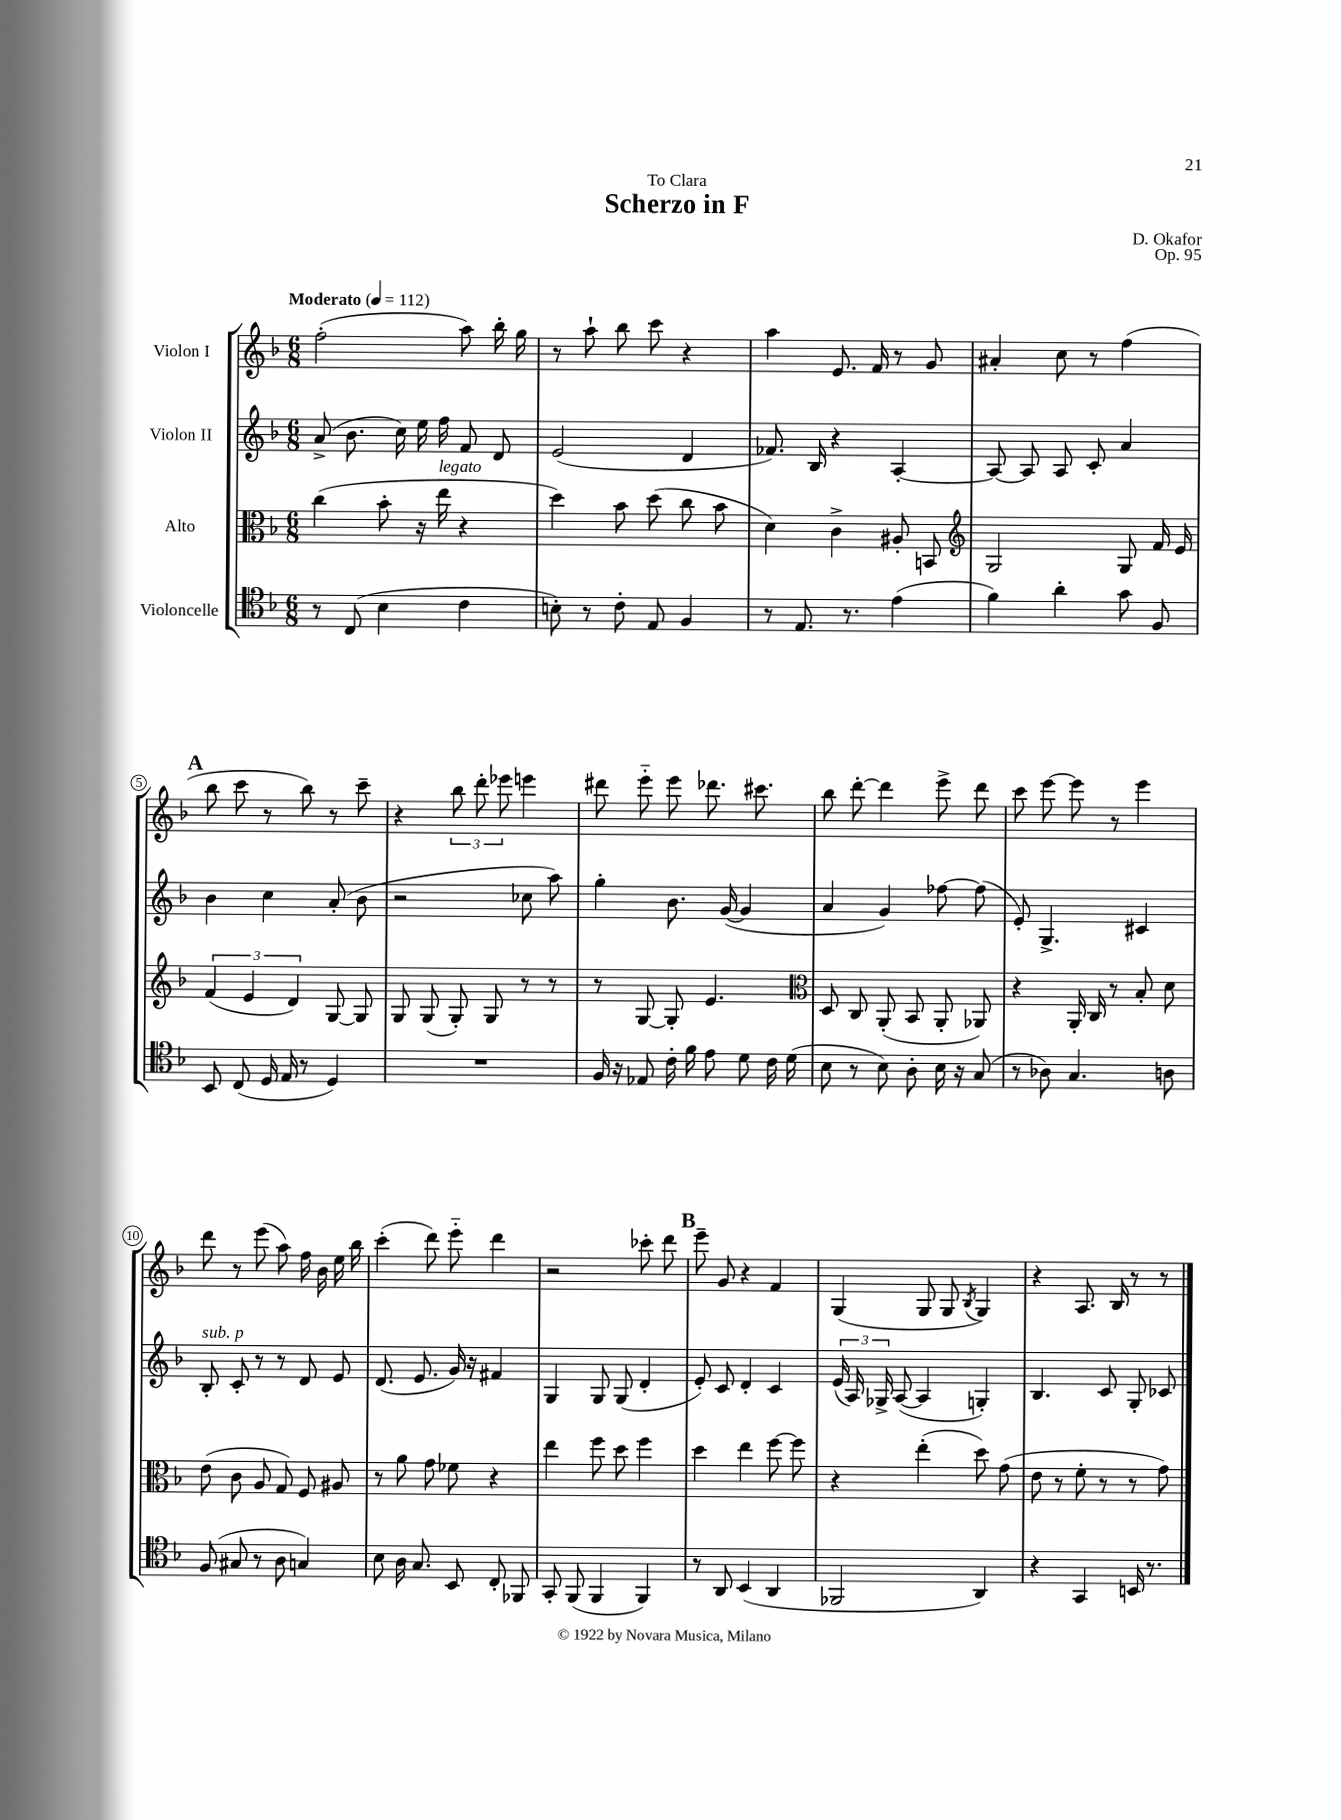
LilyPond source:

\header { title = "Scherzo in F" composer = "D. Okafor" dedication = "To Clara" opus = "Op. 95" }
<<
\new StaffGroup <<
\new Staff = "s0" \with { instrumentName = "Violon I" } {
    \clef treble \key f \major \numericTimeSignature \time 6/8 \tempo "Moderato" 4 = 112
    \autoBeamOff f''2-.( a''8) bes''16-. g''16 |
    r8 a''8-! bes''8 c'''8 r4 |
    a''4 e'8. f'16 r8 g'8 |
    ais'4-. c''8 r8 f''4( |
    \mark \markup { \bold "A" } bes''8 c'''8 r8 bes''8) r8 c'''8-- |
    r4 \tuplet 3/2 { bes''8 d'''8-. ees'''8 } e'''4 |
    dis'''8 e'''8-_ e'''8 des'''8. cis'''8. |
    bes''8 d'''8~-. d'''4 e'''8-> d'''8 |
    c'''8 e'''8~ e'''8 r8 e'''4 |
    d'''8 r8 e'''8( a''8) f''16 bes'16 e''16 bes''16 |
    c'''4-.( d'''8) e'''8-_ d'''4 |
    r2 ces'''8-. d'''8 |
    \mark \markup { \bold "B" } e'''8-- g'8 r4 f'4 |
    g4( g8 g8 \acciaccatura { bes8 } g4) |
    r4 a8. bes16 r8 r8 \bar "|." |
}
\new Staff = "s1" \with { instrumentName = "Violon II" } {
    \clef treble \key f \major \numericTimeSignature \time 6/8
    \autoBeamOff a'8->( bes'8. c''16) e''16 f''16 f'8 d'8 |
    e'2( d'4 |
    fes'8.) bes16 r4 a4~-. |
    a8~ a8 a8 c'8-. a'4 |
    \mark \markup { \bold "A" } bes'4 c''4 a'8-.( bes'8 |
    r2 ces''8 a''8) |
    g''4-. bes'8. g'16~( g'4 |
    a'4 g'4) fes''8~ fes''8( |
    e'8-.) g4.-> cis'4 |
    bes8-.^\markup { \italic "sub. p" } c'8-. r8 r8 d'8 e'8 |
    d'8.( e'8. g'16) r16 fis'4 |
    g4 g8 g8( d'4-. |
    \mark \markup { \bold "B" } e'8-.) c'8 d'4-. c'4 |
    \tuplet 3/2 { e'16( a16) ges16-> } a8~( a4 g4-.) |
    bes4. c'8 g8-. ces'8 \bar "|." |
}
\new Staff = "s2" \with { instrumentName = "Alto" } {
    \clef alto \key f \major \numericTimeSignature \time 6/8
    \autoBeamOff c''4( bes'8-. r16 e''16^\markup { \italic "legato" } r4 |
    d''4) bes'8 d''8( c''8 bes'8 |
    d'4) c'4-> ais8-. b,8 |
    \clef treble g2 g8 f'16 e'16 |
    \mark \markup { \bold "A" } \tuplet 3/2 { f'4( e'4 d'4) } g8~ g8 |
    g8 g8( g8-.) g8 r8 r8 |
    r8 g8~ g8-. e'4. |
    \clef alto d8 c8 a,8-.( bes,8 a,8-. aes,8) |
    r4 a,16-. c16 r8 bes8-. d'8 |
    e'8( c'8 a8 g8) f8 ais8 |
    r8 a'8 g'8 fes'8 r4 |
    e''4 f''8 d''8 f''4 |
    \mark \markup { \bold "B" } d''4 e''4 f''8~ f''8 |
    r4 e''4-.( d''8) g'8( |
    e'8 r8 f'8-. r8 r8 g'8) \bar "|." |
}
\new Staff = "s3" \with { instrumentName = "Violoncelle" } {
    \clef tenor \key f \major \numericTimeSignature \time 6/8
    \autoBeamOff r8 c8( bes4 c'4 |
    b8-.) r8 c'8-. e8 f4 |
    r8 e8. r8. e'4( |
    f'4) a'4-. g'8 f8 |
    \mark \markup { \bold "A" } bes,8 c8( d16 e16 r8 d4) |
    R2. |
    f16 r16 ees8 c'16-. f'16 e'8 d'8 c'16 d'16( |
    bes8 r8 bes8) a8-. bes16 r16 g8( |
    r8 aes8) g4. a8 |
    f8( gis8 r8 a8 g4) |
    bes8 a16 g8. bes,8 c8-. fes,8 |
    g,8-. f,8( f,4 f,4) |
    \mark \markup { \bold "B" } r8 a,8 bes,4( a,4 |
    fes,2 a,4) |
    r4 g,4 b,16 r8. \bar "|." |
}
>>
>>
\layout { \context { \Score \override BarNumber.stencil = #(make-stencil-circler 0.1 0.3 ly:text-interface::print) } }
